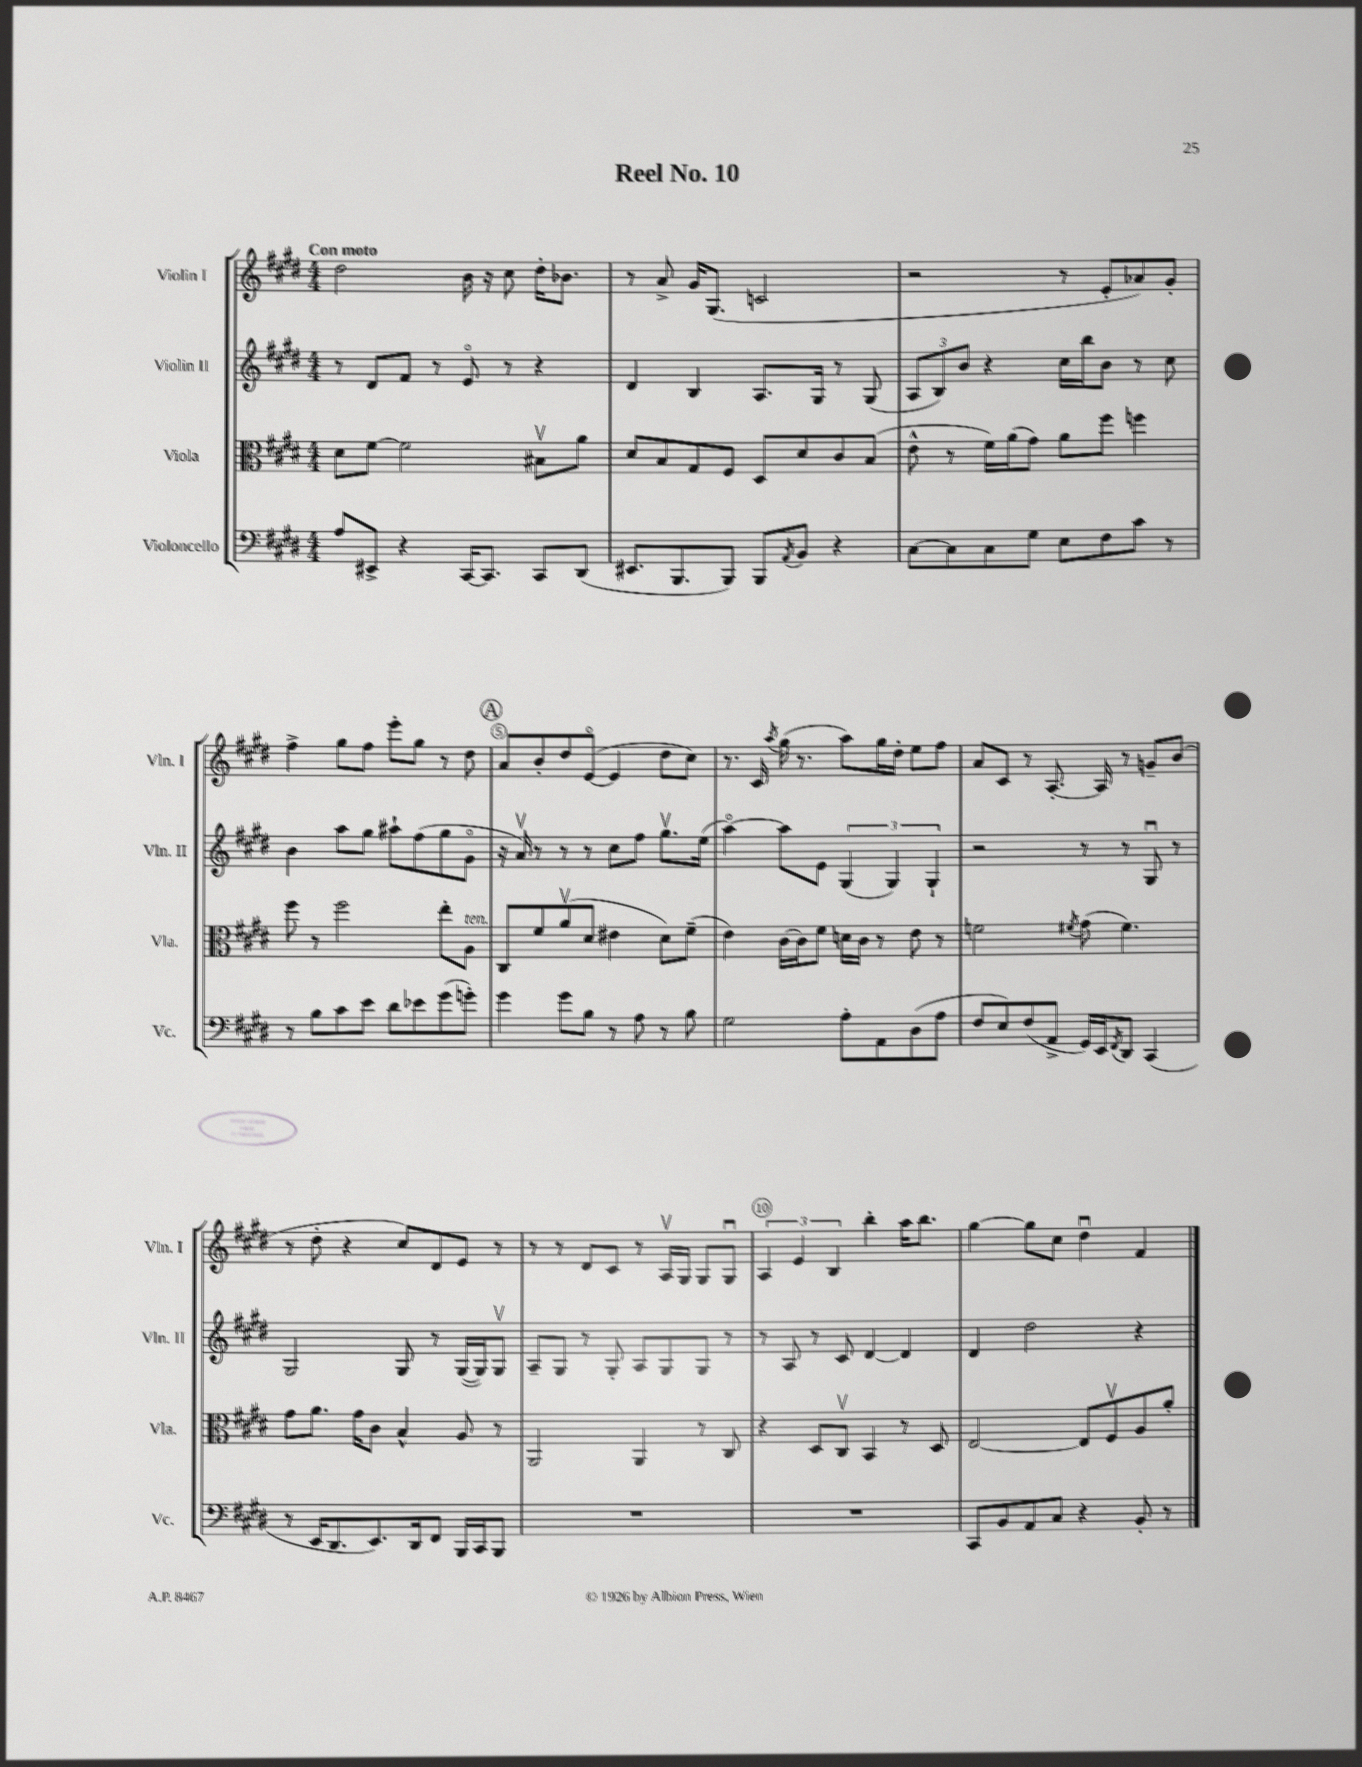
\header { title = "Reel No. 10" }
<<
\new StaffGroup <<
\new Staff = "s0" \with { instrumentName = "Violin I" shortInstrumentName = "Vln. I" } {
    \clef treble \key e \major \numericTimeSignature \time 4/4 \tempo "Con moto"
    dis''2 b'16 r16 cis''8 dis''16-. bes'8. |
    r8 a'8-> gis'16 gis8.( c'2 |
    r2 r8 e'8-. aes'8) gis'8-. |
    fis''4-> gis''8 fis''8 e'''8-. gis''8 r8 dis''8 |
    \mark \markup { \circle "A" } a'8 b'8-. dis''8 e'8~\flageolet( e'4 dis''8 cis''8) |
    r8. cis'16 \acciaccatura { a''8 } gis''16( r8. a''8) gis''16 dis''16-. e''8 fis''8 |
    a'8 cis'8 r8 a8.~-. a16 r8 g'8-- b'8( |
    r8 dis''8-. r4 cis''8) dis'8 e'8 r8 |
    r8 r8 dis'8 cis'8 r8 a16\upbow gis16 gis8 gis8\downbow |
    \tuplet 3/2 { a4 e'4 b4 } b''4-. a''16 b''8. |
    gis''4~ gis''8 cis''8 dis''4\downbow fis'4 \bar "|." |
}
\new Staff = "s1" \with { instrumentName = "Violin II" shortInstrumentName = "Vln. II" } {
    \clef treble \key e \major \numericTimeSignature \time 4/4
    r8 dis'8 fis'8 r8 e'8\flageolet r8 r4 |
    dis'4 b4 a8. gis16 r8 gis8( |
    \tuplet 3/2 { a8 b8) b'8 } r4 cis''16 b''16 b'8 r8 cis''8 |
    b'4 a''8 gis''8 ais''8-! fis''8( gis''8 gis'8\flageolet |
    \mark \markup { \circle "A" } r16 a'16\upbow) r8 r8 r8 cis''8 fis''8 gis''8.\upbow e''16( |
    a''4~\flageolet) a''8 e'8 \tuplet 3/2 { gis4( gis4) gis4-! } |
    r2 r8 r8 gis8\downbow r8 |
    gis2 gis8 r8 gis16~( gis16) gis8\upbow |
    a8-- gis8 r8 gis8-. a8 gis8 gis8 r8 |
    r8 a8 r8 cis'8 dis'4~ dis'4 |
    dis'4 dis''2 r4 \bar "|." |
}
\new Staff = "s2" \with { instrumentName = "Viola" shortInstrumentName = "Vla." } {
    \clef alto \key e \major \numericTimeSignature \time 4/4
    dis'8 fis'8~ fis'2 bis8\upbow a'8 |
    dis'8 b8 gis8 fis8 dis8 dis'8 cis'8 b8( |
    e'8-^ r8 fis'16) a'16( gis'8) a'8 fis''8 f''4 |
    fis''8 r8 fis''2 e''8-. a8^\markup { \italic "ten." } |
    \mark \markup { \circle "A" } cis8 fis'8 a'8\upbow( dis'8 eis'4 dis'8) fis'8--( |
    e'4) cis'16~ cis'16 fis'8 d'16 cis'16 r8 e'8 r8 |
    f'2 \acciaccatura { fis'8 } gis'8( fis'4.) |
    gis'8 a'8. gis'16 cis'8 b4-^ a8 r8 |
    a,2 a,4 r8 cis8 |
    r4 dis8 cis8\upbow b,4 r8 dis8 |
    e2~ e8 fis8\upbow a8 a'8-. \bar "|." |
}
\new Staff = "s3" \with { instrumentName = "Violoncello" shortInstrumentName = "Vc." } {
    \clef bass \key e \major \numericTimeSignature \time 4/4
    a8 eis,8-> r4 cis,16~ cis,8. cis,8 dis,8( |
    eis,8. b,,8. b,,8) b,,8 \acciaccatura { a,8 } b,8 r4 |
    cis8~ cis8 cis8 gis8 e8 fis8 cis'8 r8 |
    r8 b8 cis'8 e'8 dis'8 ees'8 gis'8( g'8-.) |
    \mark \markup { \circle "A" } gis'4 gis'8 b8 r8 a8 r8 b8 |
    gis2 a8-. a,8 dis8( a8 |
    fis8 e8) fis8( a,8-> gis,16) e,16 \acciaccatura { fis,8 } dis,8 cis,4( |
    r8 e,16 dis,8. e,8.) dis,16 fis,8 b,,16 cis,16 b,,8 |
    R1 |
    R1 |
    cis,8 b,8 a,8 cis8 r4 b,8-. r8 \bar "|." |
}
>>
>>
\layout { \context { \Score \override BarNumber.break-visibility = ##(#f #t #t) barNumberVisibility = #(every-nth-bar-number-visible 5) \override BarNumber.stencil = #(make-stencil-circler 0.1 0.3 ly:text-interface::print) } }
